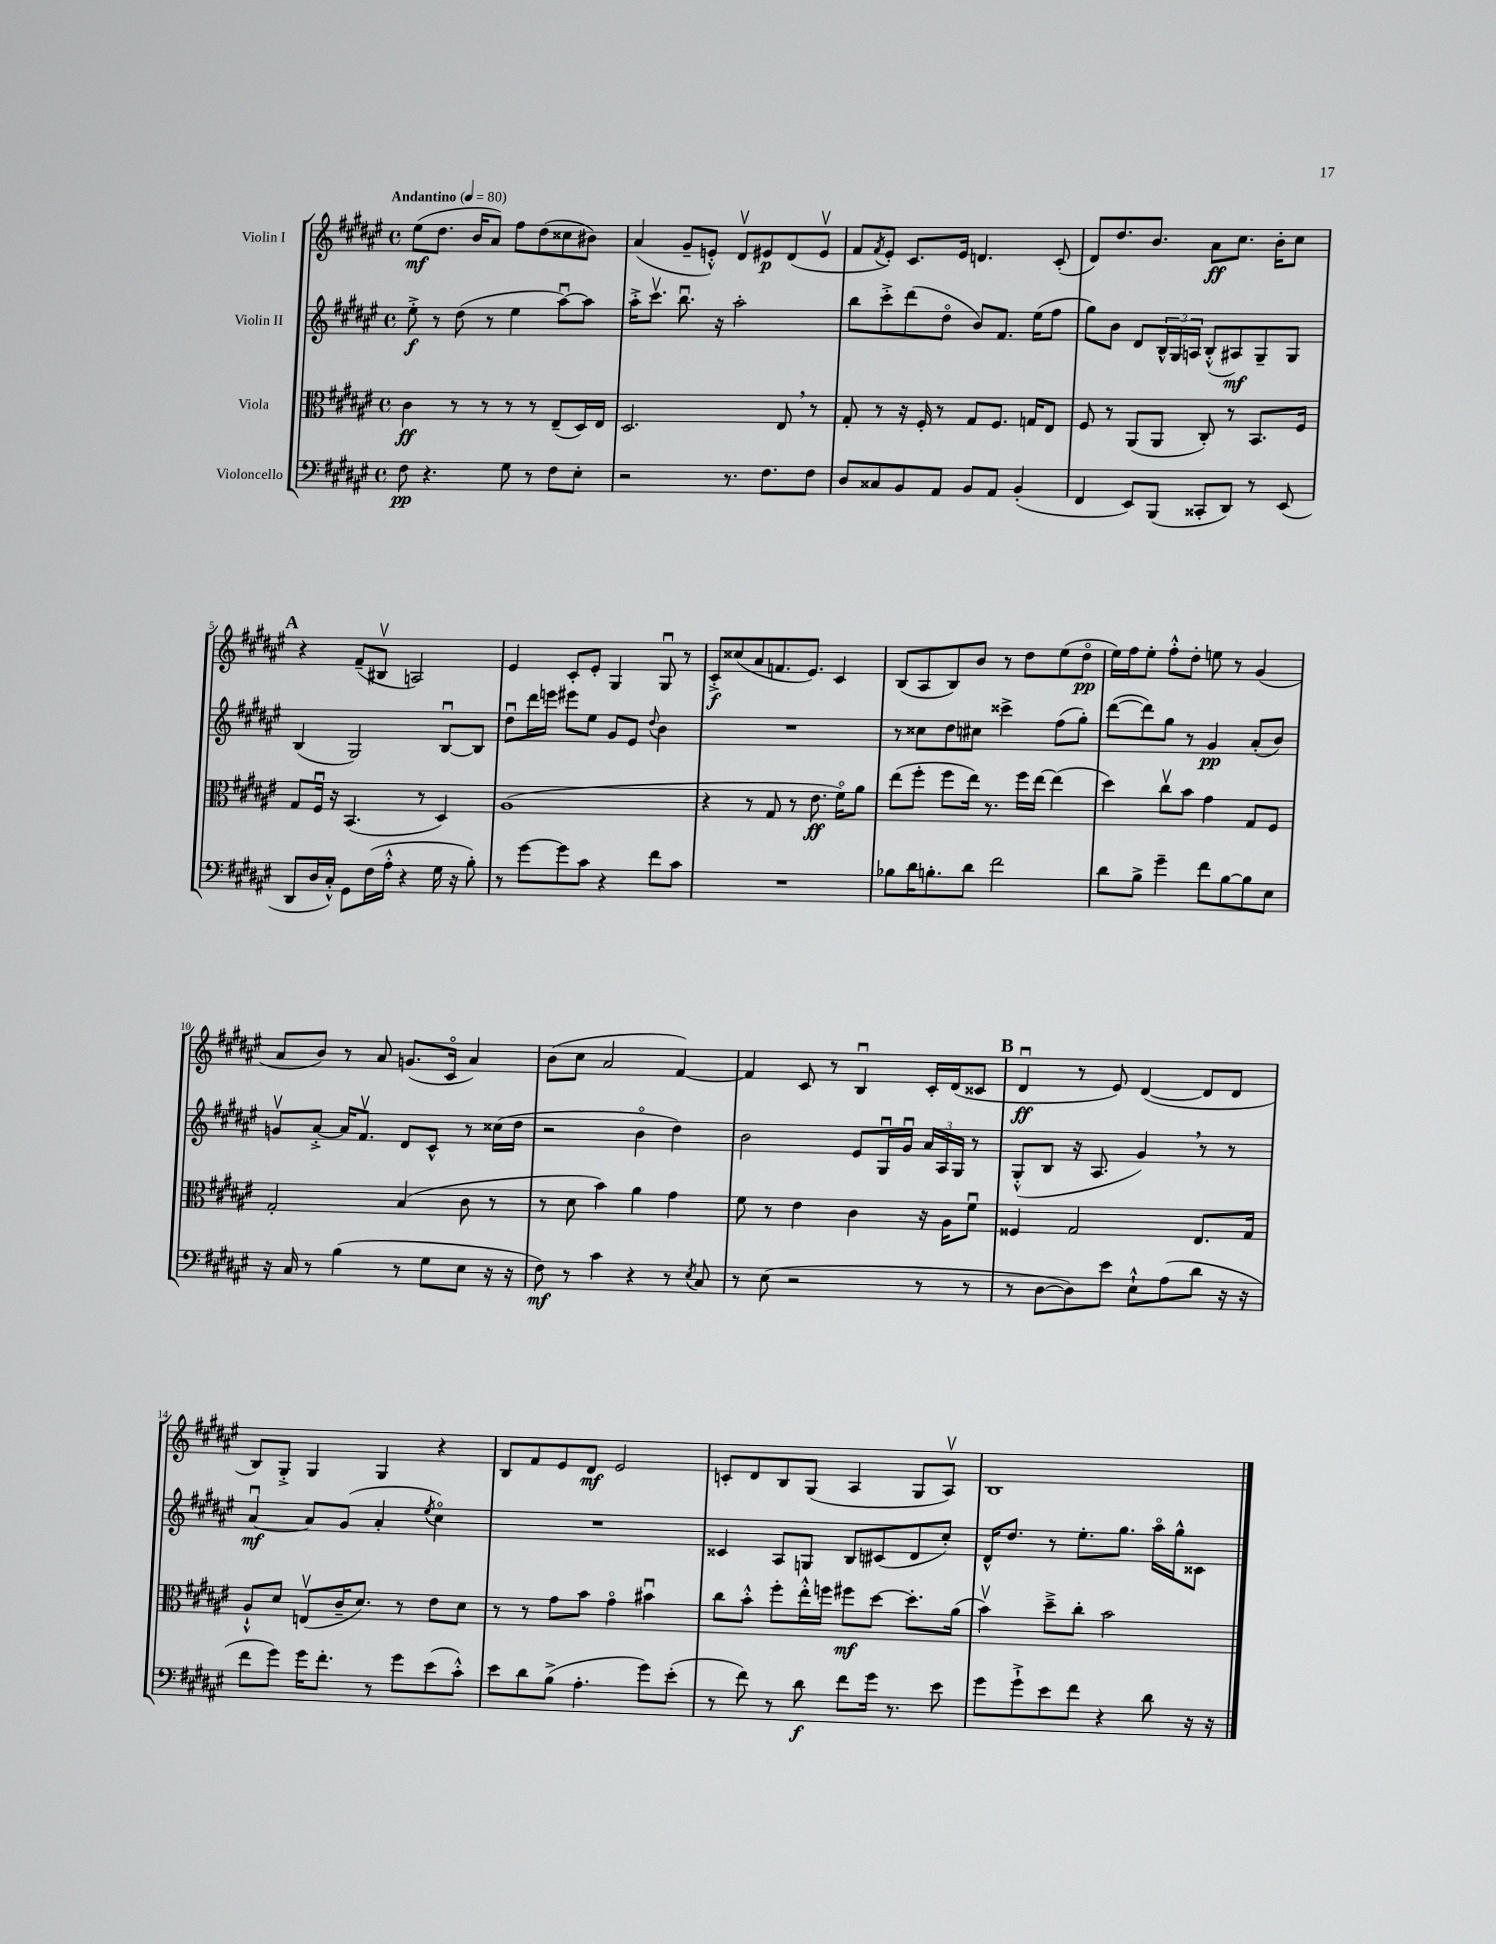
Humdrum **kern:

**kern	**dynam	**kern	**dynam	**kern	**dynam	**kern	**dynam
*part4	*part4	*part3	*part3	*part2	*part2	*part1	*part1
*staff4	*staff4	*staff3	*staff3	*staff2	*staff2	*staff1	*staff1
*I"Violoncello	*	*I"Viola	*	*I"Violin II	*	*I"Violin I	*
*clefF4	*	*clefC3	*	*clefG2	*	*clefG2	*
*k[f#c#g#d#a#e#]	*	*k[f#c#g#d#a#e#]	*	*k[f#c#g#d#a#e#]	*	*k[f#c#g#d#a#e#]	*
*M4/4	*	*M4/4	*	*M4/4	*	*M4/4	*
*met(c)	*	*met(c)	*	*met(c)	*	*met(c)	*
*MM80	*	*MM80	*	*MM80	*	*MM80	*
=1	=1	=1	=1	=1	=1	=1	=1
!	!	!	!	!	!	!LO:TX:a:B:t=Andantino	!
8F#\	pp	4c#\	ff	8ee#'^\	f	(8ee#\L	mf
4.r	.	.	.	8r	.	8.dd#\J	.
.	.	8r	.	(8dd#\	.	.	.
.	.	.	.	.	.	16b/KL	.
.	.	8r	.	8r	.	8a#/J)	.
8G#\	.	8r	.	4ee#\	.	8ff#\L	.
8r	.	8r	.	.	.	(8dd#\	.
8F#\L	.	(8E#~/L	.	[8aa#u\L)	.	8cc##X\	.
8E#'\J	.	16D#/L)	.	8aa#\J]	.	8b#X\J)	.
.	.	16E#/JJ	.	.	.	.	.
=2	=2	=2	=2	=2	=2	=2	=2
2r	.	2.D#/	.	16aa#'^\KL	.	(4a#/	.
.	.	.	.	8.ccc#v\J	.	.	.
.	.	.	.	8.bbu\	.	8g#~/L	.
.	.	.	.	.	.	8en'^^/J)	.
.	.	.	.	16r	.	.	.
8.r	.	.	.	2aa#'\	.	8d#v/L	.
.	.	.	.	.	.	8e#X/	p
8.F#\L	.	.	.	.	.	.	.
.	.	8E#,/	.	.	.	(8d#/	.
8F#\J	.	8r	.	.	.	8e#v/J	.
=3	=3	=3	=3	=3	=3	=3	=3
8D#/L	.	8G#'/	.	8bb\L	.	8f#/L	.
.	.	.	.	.	.	8qf#/	.
8C##X/	.	8r	.	8ccc#'^\	.	8e#'/J)	.
8BB/	.	16r	.	(8ddd#\	.	8.c#/L	.
.	.	16F#'/	.	.	.	.	.
8AA#/J	.	8r	.	8dd#\J	.	.	.
.	.	.	.	.	.	16e#/Jk	.
8BB/L	.	8G#/L	.	8b/L)	.	4.dn/	.
8AA#/J	.	8.F#/J	.	8.f#/J	.	.	.
(4BB'/	.	.	.	.	.	.	.
.	.	16Gn/KL	.	(16ee#\KL	.	.	.
.	.	8E#/J	.	8ff#\J	.	(8c#'/	.
=4	=4	=4	=4	=4	=4	=4	=4
4FF#/	.	8F#/	.	8gg#\L)	.	8d#/L)	.
.	.	8r	.	8b\J	.	8.dd#/	.
8EE#/L)	.	(8AA#/L	.	8d#/L	.	.	.
.	.	.	.	.	.	8.b/J	.
(8BBB/J	.	8AA#/J	.	24B^^/L	.	.	.
.	.	.	.	24G#/	.	.	.
.	.	.	.	24An/JJ	.	.	.
8CC##X'/L	.	8C#'/)	.	(8B'^^/L	.	8a#\L	ff
8DD#/J)	.	8r	.	8A#X/)	mf	8.cc#\J	.
8r	.	8.BB/L	.	8G#~/	.	.	.
.	.	.	.	.	.	16b'\KL	.
(8EE#/	.	.	.	8G#/J	.	8cc#\J	.
.	.	16F#/Jk	.	.	.	.	.
!!LO:LB:g=z
!!LO:REH:place=s1:t=A
=5	=5	=5	=5	=5	=5	=5	=5
8DD#/L	.	8G#/L	.	(4B/	.	4r	.
16D#/L	.	16F#u/Jk	.	.	.	.	.
16C#'^^/JJ)	.	16r	.	.	.	.	.
8GG#\L	.	(4.BB/	.	2G#/)	.	(8f#~/L	.
(16F#\L	.	.	.	.	.	8B#Xv/J	.
16A#'^^\JJ	.	.	.	.	.	.	.
4r	.	.	.	.	.	2An/)	.
.	.	8r	.	.	.	.	.
16G#\	.	4D#/)	.	[8Bu/L	.	.	.
16r	.	.	.	.	.	.	.
8B'\)	.	.	.	8B/J]	.	.	.
=6	=6	=6	=6	=6	=6	=6	=6
8r	.	(1A#	.	8dd#u\L	.	4e#/	.
[8g#\L	.	.	.	16ddd#\L	.	.	.
.	.	.	.	16eeen\JJ	.	.	.
8g#\]	.	.	.	8eee#X\L	.	8c#'/L	.
8c#\J	.	.	.	8ee#\J	.	8e#'/J	.
4r	.	.	.	8g#/L	.	4G#/	.
.	.	.	.	8e#/J	.	.	.
.	.	.	.	8qqdd#/	.	.	.
8f#\L	.	.	.	4b\	.	8G#u/	.
8c#\J	.	.	.	.	.	8r	.
=7	=7	=7	=7	=7	=7	=7	=7
1r	.	4r	.	1r	.	8c#'^/L	f
.	.	.	.	.	.	(8cc##X/	.
.	.	8r	.	.	.	8a#/	.
.	.	8G#/	.	.	.	8.fn/	.
.	.	8r	.	.	.	.	.
.	.	.	.	.	.	8.e#/J)	.
.	.	8.e#\	ff	.	.	.	.
.	.	.	.	.	.	4c#/	.
.	.	16f#\KL)	.	.	.	.	.
.	.	8a#\J	.	.	.	.	.
=8	=8	=8	=8	=8	=8	=8	=8
8B-X\L	.	(8ee#\L	.	8r	.	(8B/L	.
16d#\K	.	8ff#'\J	.	8cc##X\L	.	8A#/	.
8.Bn'\	.	.	.	.	.	.	.
.	.	8ff#\L	.	8dd#\	.	8B/)	.
8d#\J	.	16ee#\Jk)	.	8cc#X\J	.	8b/J	.
.	.	8.r	.	.	.	.	.
2f#\	.	.	.	4ccc##X^\	.	8r	.
.	.	16ff#\LL	.	.	.	8dd#\L	.
.	.	[16ee#\JJ	.	.	.	.	.
.	.	(4ee#\]	.	(8ff#\L	.	(8ee#\	.
.	.	.	.	8gg#'\J)	.	8dd#\J	pp
=9	=9	=9	=9	=9	=9	=9	=9
8d#\L	.	4dd#\)	.	([8ddd#\L	.	16ee#\LL)	.
.	.	.	.	.	.	16ff#\J	.
8B^\J	.	.	.	8ddd#\])	.	8ee#'\J	.
4g#~\	.	8cc#v\L	.	8gg#\J	.	8ff#'^^\L	.
.	.	8b\J	.	8r	.	8dd#'\J	.
8f#\L	.	4g#\	.	4g#/	pp	8een\	.
[8B\	.	.	.	.	.	8r	.
8B\]	.	8G#/L	.	(8a#'/L	.	(4g#/	.
8E#\J	.	8F#/J	.	8b/J)	.	.	.
!!LO:LB:g=z
=10	=10	=10	=10	=10	=10	=10	=10
16r	.	2G#'/	.	8gnv/L	.	8a#/L	.
16C#/	.	.	.	.	.	.	.
8r	.	.	.	[8a#'^/J	.	8b/J)	.
(4B\	.	.	.	16a#/KL]	.	8r	.
.	.	.	.	8.f#v/J	.	.	.
.	.	.	.	.	.	8a#/	.
8r	.	(4B/	.	8d#/L	.	(8.gn/L	.
8G#\L	.	.	.	8c#^^/J	.	.	.
.	.	.	.	.	.	16c#/Jk	.
8E#\J	.	8c#\	.	8r	.	4a#/)	.
16r	.	8r	.	(16cc##X\LL	.	.	.
16r	.	.	.	16dd#\JJ	.	.	.
=11	=11	=11	=11	=11	=11	=11	=11
8F#\)	mf	8r	.	2r	.	(8b\L	.
8r	.	8d#\	.	.	.	8cc#\J	.
4c#\	.	4b\)	.	.	.	2a#/	.
4r	.	4a#\	.	4b\	.	.	.
8r	.	4g#\	.	4dd#\)	.	[4f#/)	.
8qE#/	.	.	.	.	.	.	.
8C#/	.	.	.	.	.	.	.
=12	=12	=12	=12	=12	=12	=12	=12
8r	.	8f#\	.	2b\	.	4f#/]	.
(8E#\	.	8r	.	.	.	.	.
2r	.	4e#\	.	.	.	8c#/	.
.	.	.	.	.	.	8r	.
.	.	4c#\	.	8e#/L	.	4Bu/	.
.	.	.	.	16G#u/L	.	.	.
.	.	.	.	16g#u/JJ	.	.	.
8r	.	16r	.	24a#/LL	.	16c#'/LL	.
.	.	.	.	24A#/	.	.	.
.	.	16A#\KL	.	.	.	(16d#/J	.
.	.	.	.	24G#/JJ	.	.	.
8r	.	8f#u\J	.	8r	.	8c##X/J	.
!!LO:REH:place=s1:t=B
=13	=13	=13	=13	=13	=13	=13	=13
8r	.	4F##X/	.	(8G#'^^/L	.	4d#u/	ff
[8D#\L	.	.	.	8B/J	.	.	.
8D#\])	.	2G#/	.	16r	.	8r	.
.	.	.	.	8.A#/	.	.	.
8e#\J	.	.	.	.	.	8e#/)	.
8E#`^^\L	.	.	.	4g#,/)	.	([4d#/	.
(8A#\	.	.	.	.	.	.	.
8d#\J	.	8.E#/L	.	8r	.	8d#/L]	.
16r	.	.	.	8r	.	8d#/J	.
16r	.	16G#/Jk	.	.	.	.	.
!!LO:LB:g=z
=14	=14	=14	=14	=14	=14	=14	=14
8f#\L	.	8A#`^^/L	.	[4a#u/	mf	8B/L)	.
8g#\J)	.	8d#/J	.	.	.	8G#'^/J	.
16g#\KL	.	(8Env/L	.	8a#/L]	.	4G#/	.
8.f#'\J	.	.	.	.	.	.	.
.	.	16c#~/K	.	(8g#/J	.	.	.
.	.	8.d#/J)	.	.	.	.	.
8r	.	.	.	4a#'/	.	4G#/	.
8g#\L	.	8r	.	.	.	.	.
.	.	.	.	8qee#/	.	.	.
(8e#\	.	8e#\L	.	4cc#\)	.	4r	.
8c#'^^\J)	.	8d#\J	.	.	.	.	.
=15	=15	=15	=15	=15	=15	=15	=15
8e#\L	.	8r	.	1r	.	8B/L	.
8d#\	.	8r	.	.	.	8f#/	.
(8B^\J	.	8g#\L	.	.	.	8e#/	.
4.A#'\	.	8b\J	.	.	.	8d#/J	mf
.	.	4g#\	.	.	.	2e#/	.
8g#\L)	.	4b#Xu\	.	.	.	.	.
(8e#'\J	.	.	.	.	.	.	.
=16	=16	=16	=16	=16	=16	=16	=16
8r	.	8cc#\L	.	4c##X/	.	8cn'/L	.
8f#\)	.	8b'^^\J	.	.	.	8d#/	.
8r	.	8ff#'\L	.	8A#/L	.	8B/	.
8d#\	f	16ee#'^^\L	.	8Gn/J	.	(8G#/J	.
.	.	16ffn\JJ	.	.	.	.	.
8f#\L	.	8ff#X\L	mf	8B/L	.	4A#/	.
16g#\Jk	.	[8dd#\J	.	(8c#X/	.	.	.
8.r	.	.	.	.	.	.	.
.	.	8.dd#'\L]	.	8d#/	.	8G#/L	.
8e#\	.	.	.	8cc#'/J)	.	8A#v/J)	.
.	.	(16a#\Jk	.	.	.	.	.
=17	=17	=17	=17	=17	=17	=17	=17
8g#\L	.	4bv\)	.	16d#^^/KL	.	1B	.
.	.	.	.	8.dd#/J	.	.	.
8g#`^\	.	.	.	.	.	.	.
8e#\	.	8dd#~^\L	.	8r	.	.	.
8f#\J	.	8cc#'\J	.	8.ee#'\L	.	.	.
4r	.	2b\	.	.	.	.	.
.	.	.	.	8.gg#\J	.	.	.
8d#\	.	.	.	16aa#\LL	.	.	.
.	.	.	.	16gg#^^\J	.	.	.
16r	.	.	.	8c##X\J	.	.	.
16r	.	.	.	.	.	.	.
==	==	==	==	==	==	==	==
*-	*-	*-	*-	*-	*-	*-	*-
